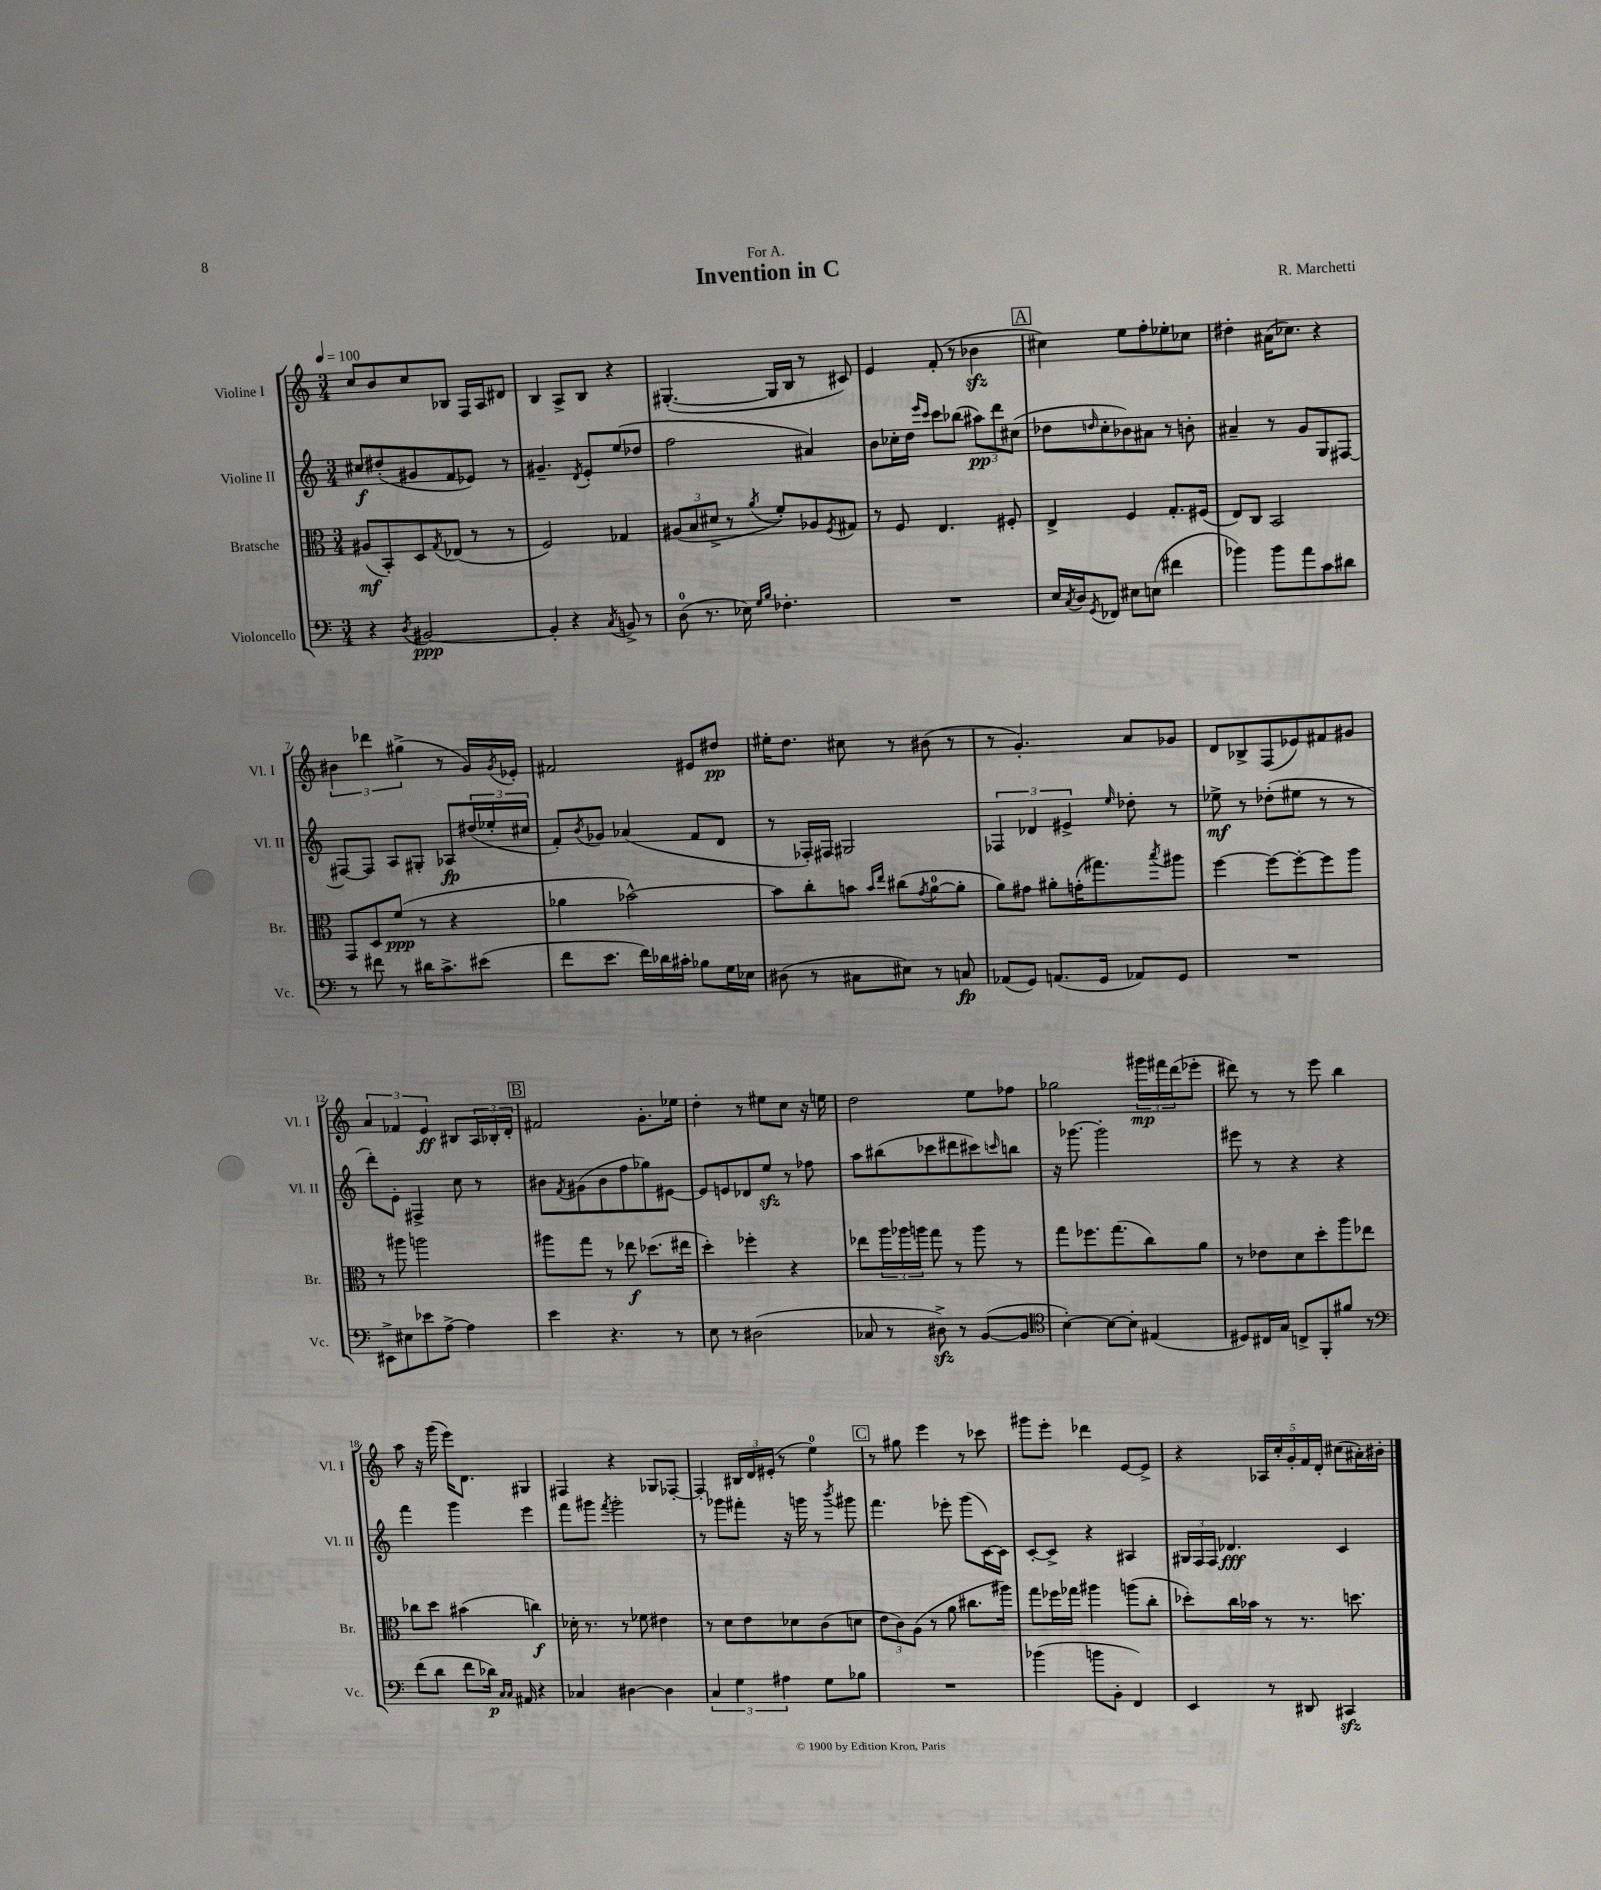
\header { title = "Invention in C" composer = "R. Marchetti" dedication = "For A." }
<<
\new StaffGroup <<
\new Staff = "s0" \with { instrumentName = "Violine I" shortInstrumentName = "Vl. I" } {
    \clef treble \key c \major \numericTimeSignature \time 3/4 \tempo 4 = 100
    c''8 b'8 c''8 bes8 f16 a16 dis'8 |
    b4 a8-> b8 r4 |
    gis4.~-.( gis16 b16 r8 cis'8) |
    e'4 f'8-.( r8 bes'4\sfz |
    \mark \markup { \box "A" } cis''4) e''8 f''8-. ees''8-. ces''8 |
    dis''4-. ais'16( ces''8.) r4 |
    \tuplet 3/2 { bis'4 des'''4 gis''4->( } r8 g'16) \acciaccatura { g'8 } ees'16-. |
    fis'2 eis'8 dis''8\pp |
    eis''16-. d''8. cis''8 r8 bis'8( r8 |
    r8 g'4.-.) a'8 ges'8 |
    d'8 bes8-> f8( ees'8) fis'8 gis'8 |
    \tuplet 3/2 { a'4 fes'4 e'4\ff } bis8 \tuplet 3/2 { a16 bes16-. d'16-. } |
    \mark \markup { \box "B" } fis'2 g'8.-. ees''16 |
    d''4-. r8 eis''8 c''8 r16 e''16 |
    d''2 e''8 fes''8 |
    ges''2 \tuplet 3/2 { gis'''16\mp fis'''16 d'''16( } ees'''8-. |
    dis'''8) r8 r8 e'''8 b''4 |
    a''8 r16 g'''16( e'''16) d'8. gis4 |
    fis4 r4 ges8 fes8~-. |
    fes4-. \tuplet 3/2 { bis16 d'16 eis'16-.( } r8 e''4-0) |
    \mark \markup { \box "C" } r8 gis''8 e'''4 r8 ces'''8 |
    gis'''8 e'''8-. des'''4 e'8~ e'8-> |
    r4 \tuplet 5/4 { aes16 c''16-. g'16-. f'16 d'16-. } cis''8( ais'16-.) bis'16-. \bar "|." |
}
\new Staff = "s1" \with { instrumentName = "Violine II" shortInstrumentName = "Vl. II" } {
    \clef treble \key c \major \numericTimeSignature \time 3/4
    cis''8\f dis''8-.( gis'8 f'8 ees'8) r8 |
    gis'4.-- \acciaccatura { d'8 } e'8-. e''8( des''8 |
    f''2 ais'4) |
    b'8 ces''16-. d''16 \grace { e'''16 c'''16 } c'''8 bes''8( \tuplet 3/2 { ais''8\pp) d'''8 cis''8( } |
    \mark \markup { \box "A" } des''8 \grace { d''16 } c''8-. bes'8) ais'8 r8 b'8-. |
    ais'4-- r8 g'8 g8 fis8~ |
    fis8~ fis8 a8 gis8-. aes8\fp \tuplet 3/2 { dis''16( ees''16-. cis''16 } |
    f'8-.) \acciaccatura { b'8 } ges'8 aes'4( f'8 d'8 |
    r8 fes16-.) fis16 gis2 |
    \tuplet 3/2 { fes4 des'4 eis'4-> } \grace { e''16 } des''8-. r8 |
    ees''8->\mf r8 des''8-.( eis''8 r8 r8 |
    d'''8-.) e'8-. fis4-> c''8 r8 |
    \mark \markup { \box "B" } bis'8 \acciaccatura { f'8 } gis'8( bis'8 f''8 ges''8) eis'8~ |
    eis'8 e'8 des'8 e''8\sfz r8 fes''8 |
    a''8 bis''8( ces'''8 dis'''8 cis'''8) \grace { c'''16 } b''8 |
    r16 ges'''8.~ ges'''2-. |
    eis'''8 r8 r4 r4 |
    f'''4 g'''4 e'''4 |
    f'''8 gis'''8 \acciaccatura { f'''8 } gis'''2-. |
    r8 ges'''8 fis'''8-. r16 g'''16 r8 \acciaccatura { b'''8 } gis'''8 |
    \mark \markup { \box "C" } f'''4. ees'''8-. g'''8( c'16~) c'16 |
    c'8~-. c'8-> r4 ais4 |
    \tuplet 3/2 { gis16 f16 f16 } des'4.\fff c'4 \bar "|." |
}
\new Staff = "s2" \with { instrumentName = "Bratsche" shortInstrumentName = "Br." } {
    \clef alto \key c \major \numericTimeSignature \time 3/4
    ais8\mf( b,8-.) d8 \acciaccatura { g8 } ees8( r8 r8 |
    f2) ges4 |
    \tuplet 3/2 { ais8( b8 dis'8-> } r8 \acciaccatura { a'8 } f'8-.) aes8 \acciaccatura { f8 } gis8 |
    r8 f8 e4. fis8-. |
    \mark \markup { \box "A" } e4-> f4 g8.-. fis16( |
    e8) c8 b,2 |
    g,8 d8 f'8\ppp( r8 r4 |
    aes'4 bes'2~-^) |
    bes'8 c''8-. b'8 \grace { b'16 e''16 } cis''8( \acciaccatura { g'8 } a'8-0~ a'8-. |
    a'8) gis'8 ais'8-. g'16-.( gis''8.) \acciaccatura { b''8 } ais''8 |
    f''4~ f''8~ f''8~-. f''8 a''8 |
    r8 ais''8 a''2 |
    \mark \markup { \box "B" } ais''8 g''8 r8 ees''8\f des''8.( eis''16 |
    d''4-.) fes''4-. r4 |
    ees''8 \tuplet 3/2 { a''16 aes''16 a''16 } g''8 r8 a''8 r8 |
    g''8 fes''8. g''8.( c''8) a'8 |
    r8 ees'8 d'8 d''8-. a''8 ees''8 |
    ces''8 d''8 bis'4( c''4\f) |
    des'16-. r8. r8 fes'8 eis'4 |
    r8 d'8 e'8 des'8 c'8( d'8 |
    \mark \markup { \box "C" } \tuplet 3/2 { e'8 c'8) a8( } r8 a'8 cis''8. ais''16) |
    g''8 fes''16 ges''16 ais''4 a''8( c''8-. |
    des''8-.) c''16 bes'16 r8 r8. d''8. \bar "|." |
}
\new Staff = "s3" \with { instrumentName = "Violoncello" shortInstrumentName = "Vc." } {
    \clef bass \key c \major \numericTimeSignature \time 3/4
    r4 \acciaccatura { d8 } bis,2~\ppp |
    bis,4-. r4 \acciaccatura { c8 } b,8-> r8 |
    d8-0( r8. ees16) \grace { g16 b16 } fes4.-. |
    R2. |
    \mark \markup { \box "A" } e16 \acciaccatura { c8 } d16 \acciaccatura { g,8 } fes,8 eis8 e8( fis'4 |
    bes'4) bes'8 a'8 c'8 dis'8 |
    r8 fis'8 r8 dis'16 c'8.-> eis'8( |
    f'8 e'8. f'16) des'16 cis'16-. bes8 g16 ees16 |
    dis8( r8 cis8 eis8) r8 c8\fp |
    aes,8( g,8) a,8.( g,16 aes,8) g,8 |
    R2. |
    eis,8-> eis8 ees'8 a8~-> a4 |
    \mark \markup { \box "B" } e'4 r4. r8 |
    e8 r8 dis2( |
    ces8 r8 dis8->\sfz) r8 b,8~( b,8 |
    \clef tenor b4~-.) b8~ b8-. eis4( |
    dis8) cis16 g16 c8-> f,8-. fis'8 r8 |
    \clef bass f'8( d'8 f'8 des'16\p) \grace { c16 c16 } ais,16 r4 |
    ces4 dis4~ dis4 |
    \tuplet 3/2 { c4 g4 ais4 } g8 bes8 |
    \mark \markup { \box "C" } R2. |
    bes'4( b'8 b,8-. f,4) |
    e,4 r8 dis,8 cis,4\sfz \bar "|." |
}
>>
>>
